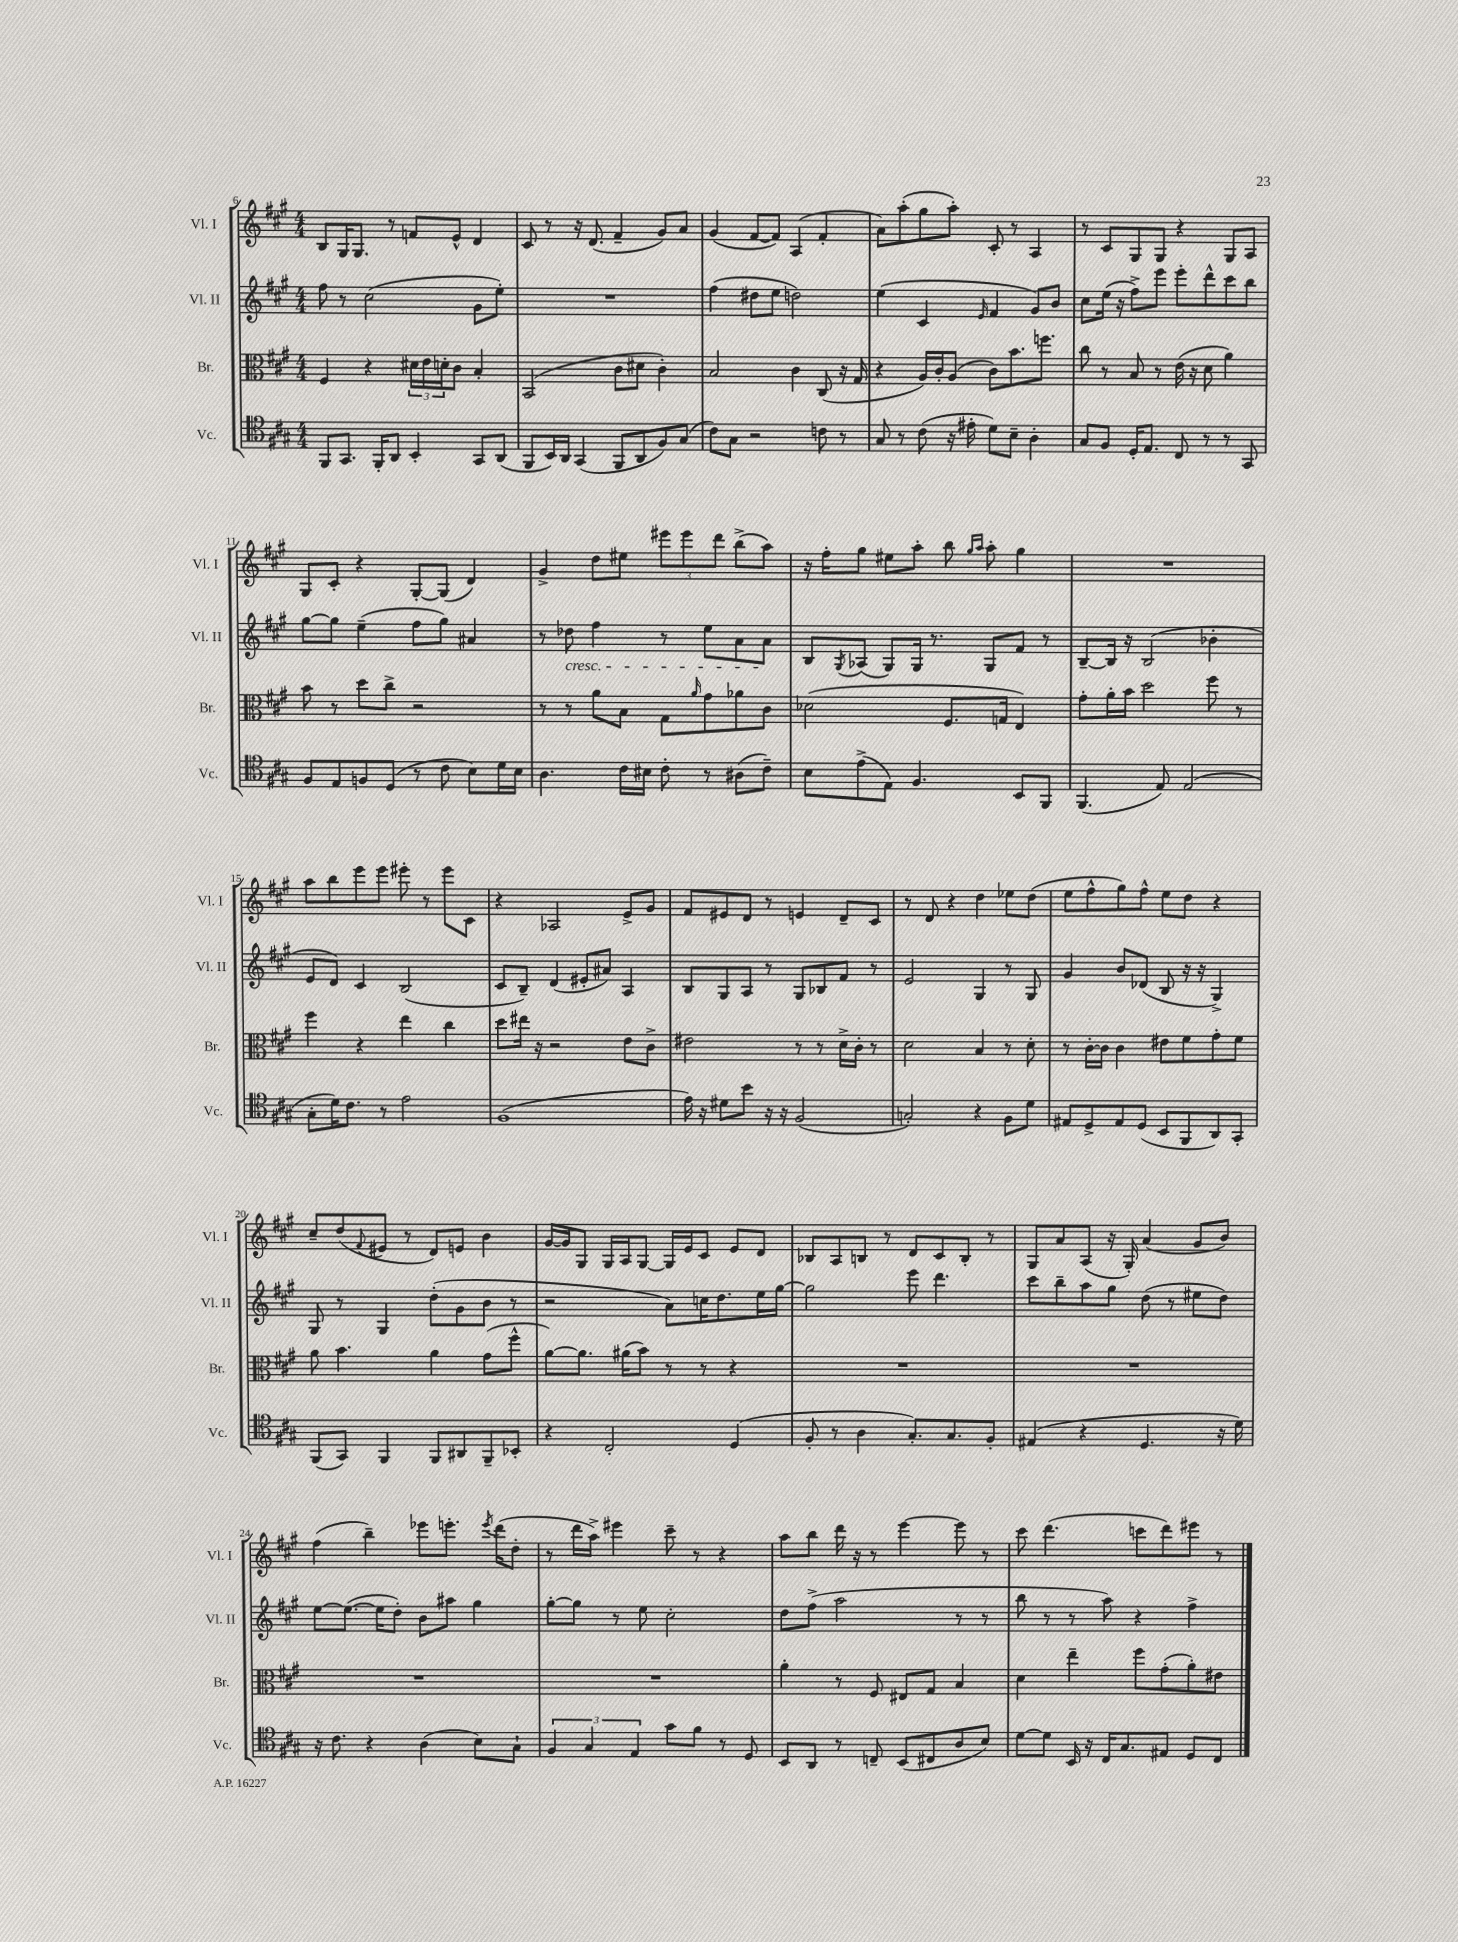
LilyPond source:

<<
\new StaffGroup <<
\new Staff = "s0" \with { instrumentName = "Vl. I" shortInstrumentName = "Vl. I" } {
    \clef treble \key a \major \numericTimeSignature \time 4/4
    b8 gis16 gis8. r8 f'8 e'8-^ d'4 |
    cis'8 r8 r16 d'8.( fis'4-- gis'8) a'8 |
    gis'4( fis'8~ fis'8) a4( fis'4-. |
    a'8) a''8-.( gis''8 a''8-.) cis'8-. r8 a4 |
    r8 cis'8 gis8 gis8 r4 gis8 a8 |
    gis8 cis'8-. r4 gis8~-. gis8( d'4) |
    gis'4-> d''8 eis''8 \tuplet 3/2 { eis'''8 eis'''8 d'''8 } b''8->( a''8) |
    r16 fis''16-. gis''8 eis''8 a''8-. b''8 \grace { gis''16 a''16 } a''8-. gis''4 |
    R1 |
    a''8 b''8 e'''8 e'''8 eis'''8-. r8 eis'''8 cis'8 |
    r4 aes2 e'8-> gis'8 |
    fis'8 eis'8 d'8 r8 e'4 d'8-- cis'8 |
    r8 d'8 r4 d''4 ees''8 d''8( |
    e''8 fis''8-^ gis''8) fis''8-^ e''8 d''8 r4 |
    cis''8-- d''8( \appoggiatura { fis'8 } eis'8 r8 d'8) e'8 b'4 |
    gis'16~ gis'16 gis8 gis16 a16 gis8~ gis16 e'16 cis'8 e'8 d'8 |
    bes8 a8 b8 r8 d'8 cis'8 b8-. r8 |
    gis8 a'8 a8( r16 gis16-.) a'4( gis'8 b'8) |
    fis''4( b''4--) ees'''8 e'''8.-. \acciaccatura { e'''8 } d'''16( d''8-. |
    r8 d'''16 a''16->) eis'''4 cis'''8-- r8 r4 |
    a''8 b''8 d'''16 r16 r8 e'''4~ e'''8 r8 |
    cis'''8 d'''4.( c'''8 d'''8) eis'''8 r8 \bar "|." |
}
\new Staff = "s1" \with { instrumentName = "Vl. II" shortInstrumentName = "Vl. II" } {
    \clef treble \key a \major \numericTimeSignature \time 4/4
    fis''8 r8 cis''2( gis'8 e''8-.) |
    R1 |
    fis''4( dis''8 e''8 d''2) |
    e''4( cis'4 \grace { e'16 } fis'4 gis'8) b'8 |
    cis''8 e''16( r16 fis''8->) e'''8 e'''8-. d'''8-^ cis'''8 b''8 |
    gis''8~ gis''8 e''4--( fis''8 gis''8) ais'4 |
    r8 des''8\cresc fis''4 r8 e''8 a'8 a'8\! |
    b8 \acciaccatura { gis8 } aes8( gis8) gis16 r8. gis8 fis'8 r8 |
    b8~-- b16 r16 b2( bes'4-. |
    e'8 d'8) cis'4 b2( |
    cis'8 b8--) d'4( eis'8-. ais'8) a4 |
    b8 gis8 a8 r8 gis8 bes8 fis'8 r8 |
    e'2 gis4 r8 gis8 |
    gis'4 b'8 des'8( b8 r16 r16 gis4->) |
    gis8 r8 gis4 d''8-.( gis'8 b'8 r8 |
    r2 a'8) c''16 d''8. e''16 gis''16~ |
    gis''2 e'''8 d'''4. |
    cis'''8 b''8-- a''8 gis''8 d''8( r8 eis''8 d''8) |
    e''8~ e''8.~( e''16 d''8-.) b'8 ais''8 gis''4 |
    gis''8~-. gis''8 r8 e''8 cis''2-. |
    d''8 fis''8->( a''2 r8 r8 |
    b''8 r8 r8 a''8) r4 fis''4-> \bar "|." |
}
\new Staff = "s2" \with { instrumentName = "Br." shortInstrumentName = "Br." } {
    \clef alto \key a \major \numericTimeSignature \time 4/4
    fis4 r4 \tuplet 3/2 { dis'16 e'16 d'16-. } cis'8 b4-. |
    b,2( cis'8 dis'8 cis'4-.) |
    b2 cis'4 cis8( r16 gis16 |
    r4 a16) cis'16-. a8( cis'8) b'8. f''8. |
    cis''8 r8 b8 r8 e'16( r16 d'8 a'4) |
    b'8 r8 d''8 cis''8-> r2 |
    r8 r8 a'8 b8 gis8 \grace { a'16 } gis'8 aes'8 cis'8 |
    des'2( fis8. g16 e4) |
    gis'8-. a'16-. b'16 d''2 fis''8 r8 |
    fis''4 r4 e''4 cis''4 |
    d''8 eis''16 r16 r2 e'8 cis'8-> |
    eis'2 r8 r8 d'16-> cis'16-. r8 |
    d'2 b4 r8 d'8-. |
    r8 cis'16~-. cis'16 cis'4 eis'8 fis'8 gis'8-. fis'8 |
    a'8 b'4. a'4 gis'8( fis''8-^ |
    a'8~) a'8. ais'16( b'8) r8 r8 r4 |
    R1 |
    R1 |
    R1 |
    R1 |
    a'4-. r8 fis8 eis8 gis8 b4 |
    d'4 e''4-- fis''8 gis'8-.( a'8-.) eis'8 \bar "|." |
}
\new Staff = "s3" \with { instrumentName = "Vc." shortInstrumentName = "Vc." } {
    \clef tenor \key a \major \numericTimeSignature \time 4/4
    fis,8 gis,8. fis,16-. a,8 b,4-. gis,8 a,8( |
    fis,8 b,16) a,16 gis,4( fis,8 a,8 fis8) gis8( |
    cis'8) gis8 r2 c'8 r8 |
    gis8 r8 cis'8( r16 eis'16-. d'8) b8-- a4-. |
    gis8 fis8 d16-. e8. cis8 r8 r8 gis,8 |
    fis8 e8 f8 d8( r8 cis'8 b8) d'16 b16 |
    a4. cis'16 bis16 cis'8-. r8 ais8( cis'8--) |
    b8 e'8->( e8) fis4. b,8 fis,8 |
    fis,4.( e8) e2( |
    gis8-. d'16) cis'8. r8 e'2 |
    fis1( |
    e'16) r16 dis'8 b'8 r16 r16 fis2( |
    g2-.) r4 fis8 d'8 |
    eis8 d8-> eis8 d8( b,8 fis,8 a,8) gis,8-. |
    fis,8( gis,8) fis,4 fis,8 ais,8 fis,8-- bes,8-. |
    r4 cis2-. d4( |
    fis8-. r8 a4 gis8.-.) gis8. fis8-. |
    eis4( r4 d4. r16 d'16) |
    r16 cis'8. r4 a4( b8) gis8-! |
    \tuplet 3/2 { fis4 gis4 e4 } gis'8 fis'8 r8 d8 |
    b,8 a,8 r8 c8-- b,8( cis8 a8 b8) |
    d'8~ d'8 b,16 r16 cis16 gis8. eis8 d8 cis8 \bar "|." |
}
>>
>>
\layout { \context { \Score currentBarNumber = #6 } }
